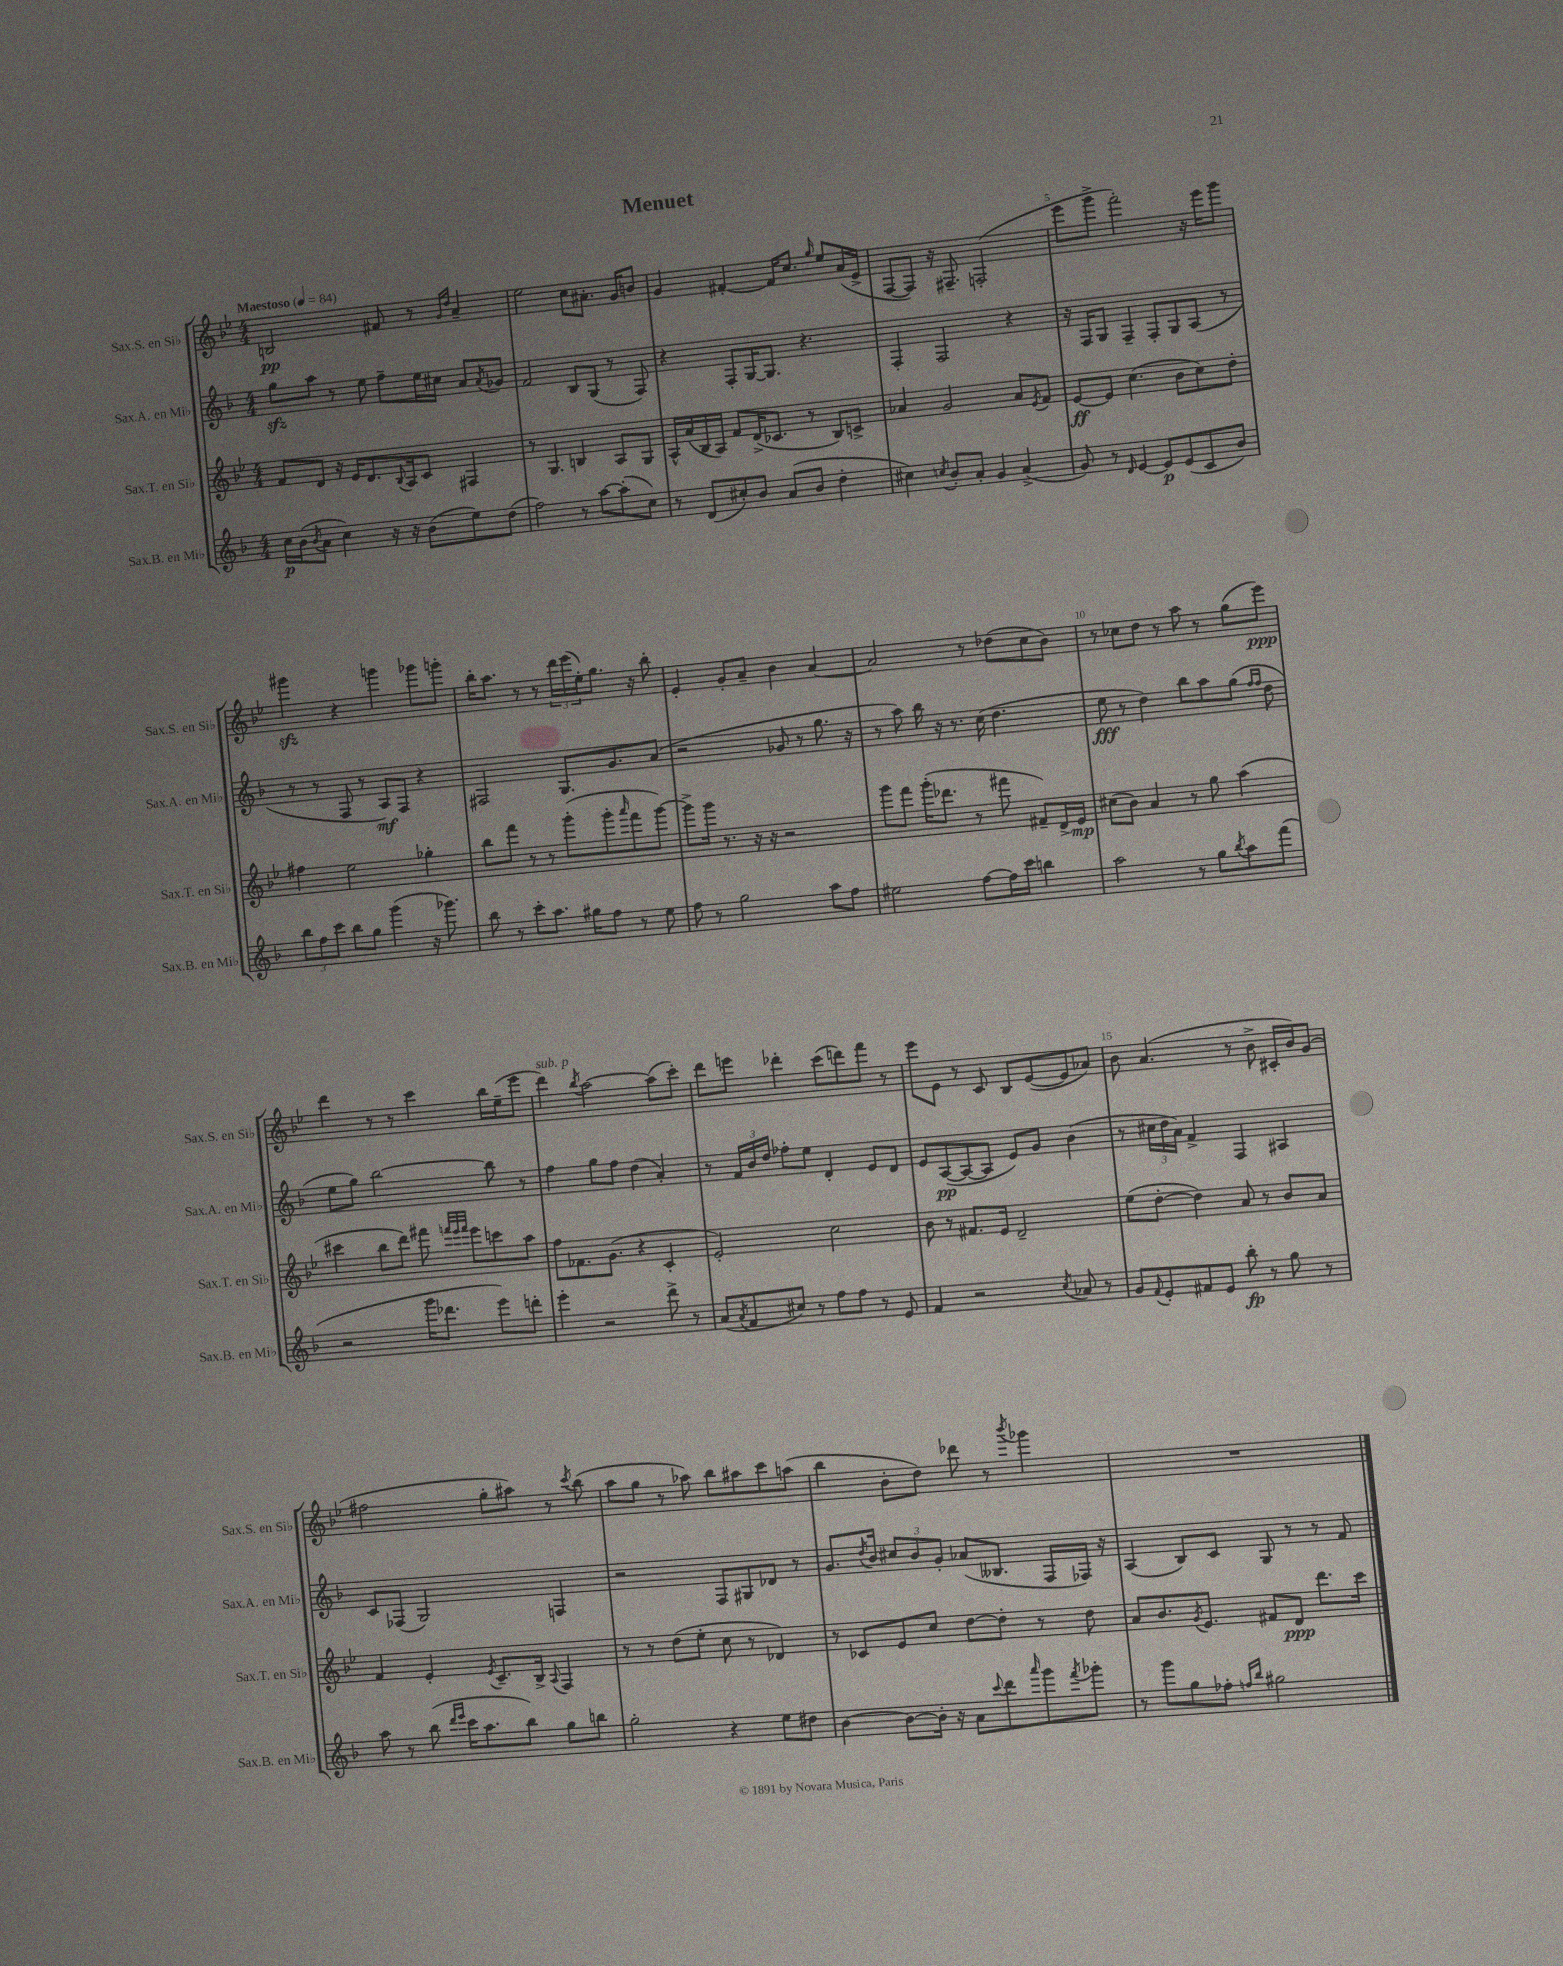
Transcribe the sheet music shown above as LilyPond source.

\header { title = "Menuet" }
<<
\new StaffGroup <<
\new Staff = "s0" \with { instrumentName = "Sax.S. en Sib" shortInstrumentName = "Sax.S. en Sib" } {
    \clef treble \key bes \major \numericTimeSignature \time 4/4 \tempo "Maestoso" 4 = 84
    b2\pp fis'8 r8 \grace { g'16 d''16 } a'4-- |
    ees''2 c''8 ais'8.-. g'16 b'8 |
    g'4 fis'4~-. fis'16 c''8. \grace { g''16 } ees''8 a'16( ees'16-> |
    f8~ f8) r16 fis8.-- f2-.( |
    ees'''8 g'''8-> f'''2-.) r16 ees'''16 g'''8 |
    gis'''4\sfz r4 g'''4 ges'''8 g'''8-. |
    bes''16-. a''8. r8 r8 \tuplet 3/2 { d'''16 ees'''16( ees''16-.) } g''8. r16 bes''8-. |
    ees'4-. g'8-. a'8-- bes'4 a'4~ |
    a'2 r8 des''8( c''8 bes'8) |
    r8 ces''8 d''8 r8 a''8 r8 g''8( ees'''8\ppp) |
    d'''4 r8 r8 c'''4 bes''16 ees''16--( ees'''8 |
    d'''4^\markup { \italic "sub. p" }) \acciaccatura { bes''8 } a''2~ a''8( c'''8-.) |
    d'''8 e'''8 des'''4-. c'''8( d'''8) f'''8 r8 |
    ees'''8 ees'8 r8 c'8 bes8 ees'8~( ees'8 aes'8) |
    bes'8 a'4.( r8 bes'8-> cis'16-. bes'16) g'8( |
    fis''2 g''8-. ais''8) r8 \acciaccatura { c'''8 } bes''8( |
    a''8 g''8 r8 aes''8) bes''8 ais''8 c'''8 a''8( |
    bes''4 bes'8-. d''8) des'''8 r8 \acciaccatura { bes'''8 } ges'''4 |
    R1 \bar "|." |
}
\new Staff = "s1" \with { instrumentName = "Sax.A. en Mib" shortInstrumentName = "Sax.A. en Mib" } {
    \clef treble \key f \major \numericTimeSignature \time 4/4
    g''8\sfz a''8 r8 e''8 f''8-- e''16 cis''16 a'8 \acciaccatura { a'8 } ges'8 |
    f'2 bes8 g8( r8 f8) |
    r4 f8-. g16~ g8. r4. |
    f4-. f2 r4 |
    r16 f16 g8 f4-- f8-. g8 a8( r8 |
    r8 r8 f8 r8 a8\mf) f8 r4 |
    fis2 g8. g'8. a'8( |
    r2 ges'8 r8 g''8. r16 |
    r8 a''8) bes''16 r16 r8. c''16( d''4. |
    e''8\fff r8 d''4) bes''8 a''8 g''8( \grace { f''16 f''16 } d''8 |
    e''8 g''8) bes''2~ bes''8 r8 |
    f''4 g''8 f''8 d''4( a'4-.) |
    r8 \tuplet 3/2 { f'16 bes'16 d''16 } fes''8-. e''8 d'4-. e'8 d'8 |
    e'8 a8~\pp( a8~ a8 e'8) g'8 bes'4( |
    r8 \tuplet 3/2 { cis''16 d''16 a'16) } f'4-> f4 ais4 |
    c'8 fes8( g2) f4 |
    r2 f8 gis8 des'8 r8 |
    g'8. \acciaccatura { d''8 } bes'16 \tuplet 3/2 { cis''8 bes'8 g'8-. } aes'8( beses8. f16 fes16) r16 |
    a4( bes8) c'8 g8 r8 r8 f'8 \bar "|." |
}
\new Staff = "s2" \with { instrumentName = "Sax.T. en Sib" shortInstrumentName = "Sax.T. en Sib" } {
    \clef treble \key bes \major \numericTimeSignature \time 4/4
    f'8 d'8 r16 ees'16 d'8. \appoggiatura { bes8 } a16 c'8 fis4 |
    r8 g4. b4 a8 g8 |
    a16-^ a'16( bes16 a16) f'8 d'16->( ces'8. r8 bes8) c'8-> |
    aes'4 g'2 aes'8 \acciaccatura { ees'8 } f'8 |
    ees'8~\ff ees'8 c''4.( bes'8 c''8) d''8-. |
    fis''4 ees''2 ges''4-. |
    bes''8 f'''8 r8 r8 g'''8-.( g'''8-. \grace { a'''16 } f'''8 g'''8~) |
    g'''8-> g'''16 r8. r16 r16 r2 |
    g'''8 f'''8 g'''16-.( des'''8. r8 fis'''8 fis'8--) d'16-> ees'16\mp |
    cis''8( bes'8) a'4 r8 g''8 a''4( |
    cis'''4 bes''8 d'''8) fis'''8 \grace { f'''32 ees'''32 f'''32 } ees'''8 c'''8 a''8 |
    f''8 fes'8. g'8.( r4 c'4-. |
    ees'2-.) c''2 |
    bes'8 r8 fis'8. ees'16 d'2-- |
    ees''8( d''8~-. d''4) a'8 r8 bes'8 a'8 |
    f'4 ees'4-. \acciaccatura { ees'8 } c'8.-- bes16-> \appoggiatura { a8 } f4 |
    r8 r8 d''8( ees''8-. c''8 r8 des'4) |
    r8 ces'8 ees'8 c''8 d''8~ d''8-. r8 d''8 |
    a'8 bes'8. \acciaccatura { g'8 } ees'8. fis'8 d'8\ppp d'''8. c'''16 \bar "|." |
}
\new Staff = "s3" \with { instrumentName = "Sax.B. en Mib" shortInstrumentName = "Sax.B. en Mib" } {
    \clef treble \key f \major \numericTimeSignature \time 4/4
    c''16\p bes'16( \acciaccatura { bes'8 } a'8 c''4) r16 r16 bes'8( e''8) d''8( |
    f''2) r8 a''8~ a''8-.( c''8) |
    r8 d'8( cis''8-.) bes'8 a'8( bes'8 d''4-. |
    cis''4) \acciaccatura { c''8 } bes'8-. a'8-. g'4 a'4->( |
    g'8) r8 \grace { d'16 } e'4~ e'8\p e'8( c'8 bes'8) |
    \tuplet 3/2 { bes''8 f''8 c'''8 } bes''8 g''8 g'''4( r16 ges'''8.) |
    bes''8 r8 c'''8-. a''8. gis''16 f''8 r8 e''8 |
    f''8 r8 g''2 a''8 f''8 |
    eis''2 f''8~ f''16 c'''16 b''4 |
    a''2 r8 g''8 \acciaccatura { bes''8 } a''8 f'''8( |
    r2 g'''16 des'''8. e'''8) d'''8-. |
    e'''4-. r2 d'''8-> r8 |
    a'8( \acciaccatura { a'8 } f'8 cis''8) r8 f''8 f''8 r8 e'8 |
    f'4 r2 \acciaccatura { c''8 } aes'8 r8 |
    g'8 \appoggiatura { f'8 } e'8-. fis'8 e'8 bes''8-.\fp r8 g''8 r8 |
    a''8 r8 bes''8( \grace { d'''16 e'''16 } c'''16 a''8. bes''8) g''8 b''8 |
    g''2-. r4 e''8 dis''8 |
    bes'4~ bes'8~ bes'16-. r16 a'8 \appoggiatura { c'''8 } d'''8 \grace { a'''16 } g'''8 \acciaccatura { f'''8 } ges'''8-. |
    r8 g'''8 g''8 fes''8-. \grace { f''16 bes''16 } gis''2 \bar "|." |
}
>>
>>
\layout { \context { \Score \override BarNumber.break-visibility = ##(#f #t #t) barNumberVisibility = #(every-nth-bar-number-visible 5) } }
